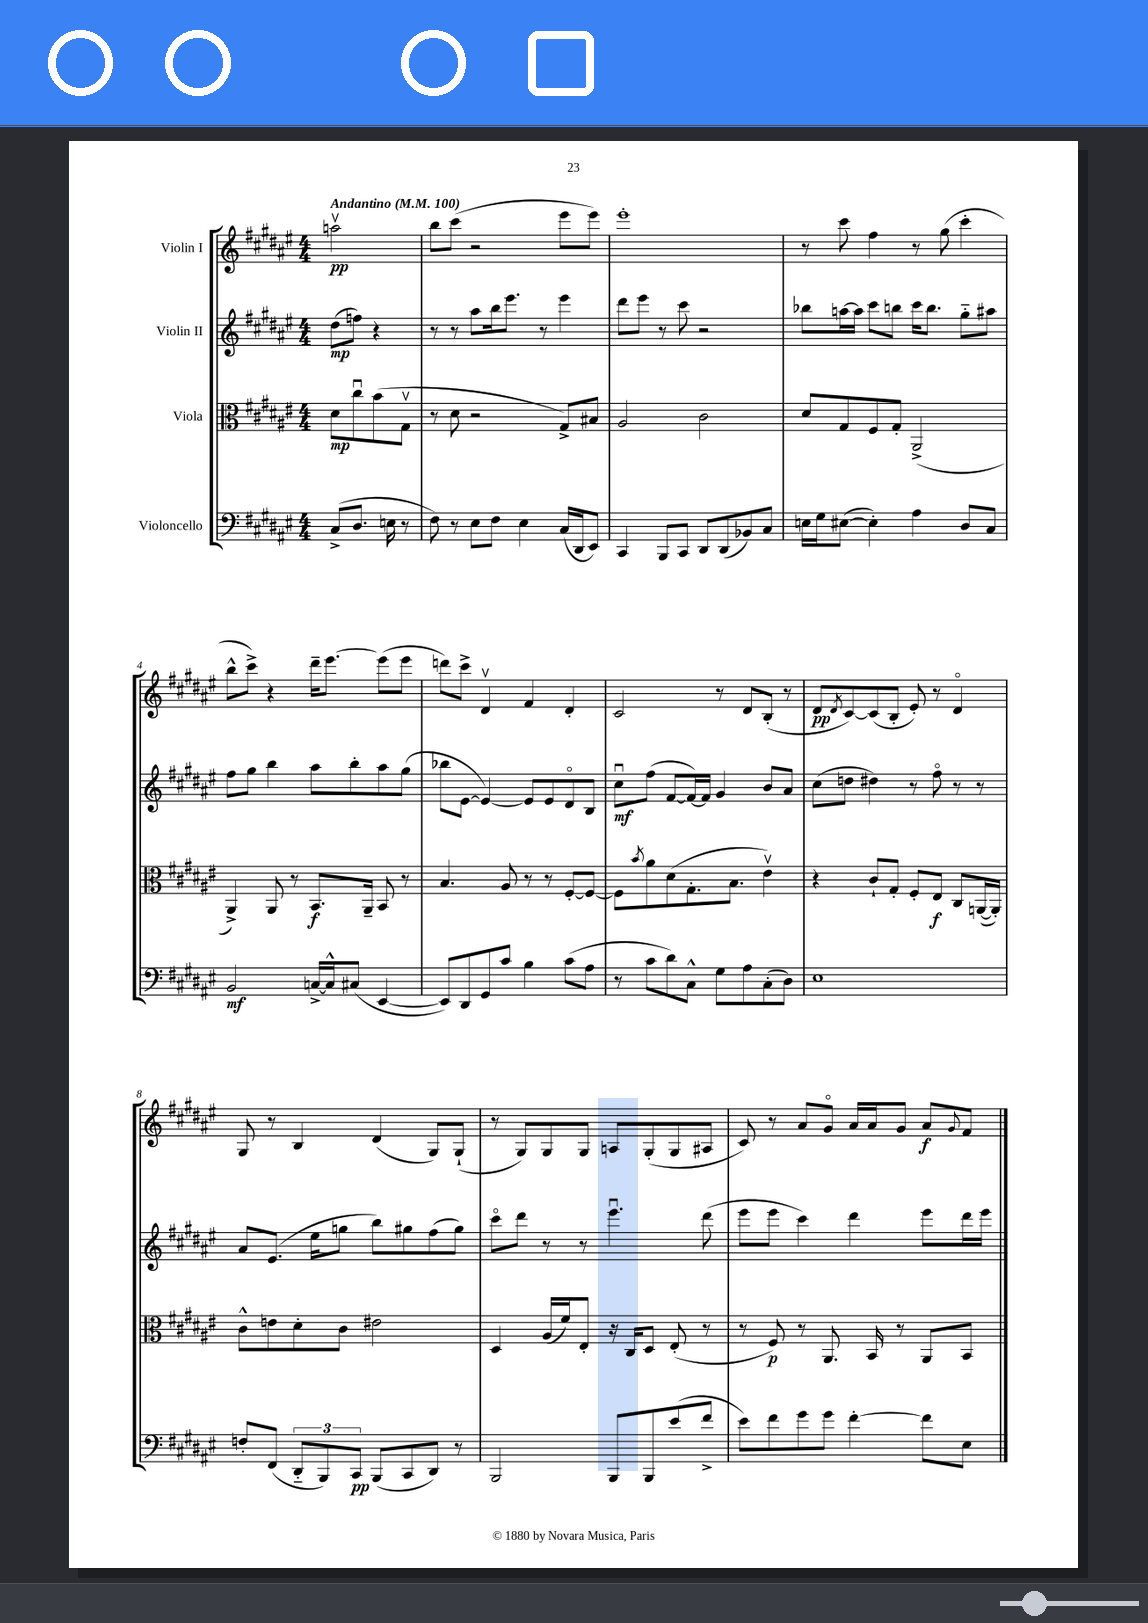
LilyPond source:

<<
\new StaffGroup <<
\new Staff = "s0" \with { instrumentName = "Violin I" } {
    \clef treble \key fis \major \numericTimeSignature \time 4/4 \partial 2 \tempo "Andantino" 4 = 100
    a''2\upbow\pp |
    b''8 cis'''8( r2 eis'''8 eis'''8) |
    eis'''1-. |
    r8 cis'''8 fis''4 r8 gis''8( cis'''4-. |
    b''8-^ cis'''8->) r4 dis'''16-- eis'''8.~ eis'''8( eis'''8 |
    d'''8) cis'''8-> dis'4\upbow fis'4 dis'4-. |
    cis'2 r8 dis'8 b8-.( r8 |
    dis'8\pp \acciaccatura { dis'8 } cis'8~) cis'8( b8-. eis'8-.) r8 dis'4\flageolet |
    gis8 r8 b4 dis'4( gis8) gis8-!( |
    r8 gis8) gis8 gis8 a8 gis8-.( gis8 ais8 |
    cis'8) r8 ais'8 gis'8\flageolet ais'16 ais'16 gis'8 ais'8\f \appoggiatura { gis'8 } fis'8 \bar "|." |
}
\new Staff = "s1" \with { instrumentName = "Violin II" } {
    \clef treble \key fis \major \numericTimeSignature \time 4/4 \partial 2
    dis''8\mp( f''8) r4 |
    r8 r8 ais''8 b''16 eis'''8. r8 eis'''4 |
    dis'''8 eis'''8 r8 cis'''8 r2 |
    bes''8 a''16~ a''16 cis'''8 b''8 cis'''16 b''8. gis''8-_ ais''8 |
    fis''8 gis''8 b''4 ais''8 b''8-. ais''8 gis''8( |
    bes''8 eis'8~ eis'4~) eis'8 eis'8 dis'8\flageolet b8 |
    cis''8\downbow\mf fis''8( fis'8~ fis'16~) fis'16 gis'4 b'8 ais'8 |
    cis''8( d''8 dis''4) r8 fis''8\flageolet r8 r8 |
    ais'8 eis'8.( eis''16 g''8 b''8) gis''8 fis''8( gis''8) |
    cis'''8\flageolet dis'''8 r8 r8 eis'''4.\downbow dis'''8( |
    eis'''8 eis'''8 cis'''4) dis'''4 eis'''8 dis'''16 eis'''16 \bar "|." |
}
\new Staff = "s2" \with { instrumentName = "Viola" } {
    \clef alto \key fis \major \numericTimeSignature \time 4/4 \partial 2
    dis'8\mp cis''8\downbow b'8( gis8\upbow |
    r8 dis'8 r2 gis8->) bis8 |
    ais2 cis'2 |
    dis'8 gis8 fis8 gis8-. ais,2->( |
    ais,4->) ais,8 r8 b,8.\f ais,16-- b,8 r8 |
    b4. ais8 r8 r8 fis8~-. fis8~ |
    fis8 \acciaccatura { b'8 } ais'8 dis'8( gis8.-. b8. eis'4\upbow) |
    r4 cis'8-! gis8-. fis8-. eis8\f cis8 a,16~( a,16-.) |
    cis'8-^ e'8 dis'8-. cis'8 eis'2 |
    dis4 ais16( fis'16) eis8-. r16 cis16 dis8 eis8-.( r8 |
    r8 fis8\p) r8 ais,8. b,16 r8 ais,8 b,8 \bar "|." |
}
\new Staff = "s3" \with { instrumentName = "Violoncello" } {
    \clef bass \key fis \major \numericTimeSignature \time 4/4 \partial 2
    cis8->( dis8. e16 r8 |
    fis8) r8 eis8 fis8 eis4 cis16( dis,16 eis,8) |
    cis,4 b,,8 cis,8 dis,8 dis,8( bes,8) cis8 |
    e16 gis16 eis8~( eis4-.) ais4 dis8 cis8 |
    b,2\mf c16~-> c16-^ cis8( eis,4~ |
    eis,8) dis,8 gis,8 cis'8 b4 cis'8( ais8 |
    r8 cis'8 dis'8) cis8-^ gis8 ais8 cis8-.( dis8) |
    eis1 |
    f8-. fis,8( \tuplet 3/2 { dis,8-_ b,,8) cis,8\pp } b,,8( cis,8 dis,8) r8 |
    b,,2 b,,8 b,,8 eis'8( fis'8-> |
    eis'8) fis'8 gis'8 gis'8 fis'4~-. fis'8 eis8 \bar "|." |
}
>>
>>
